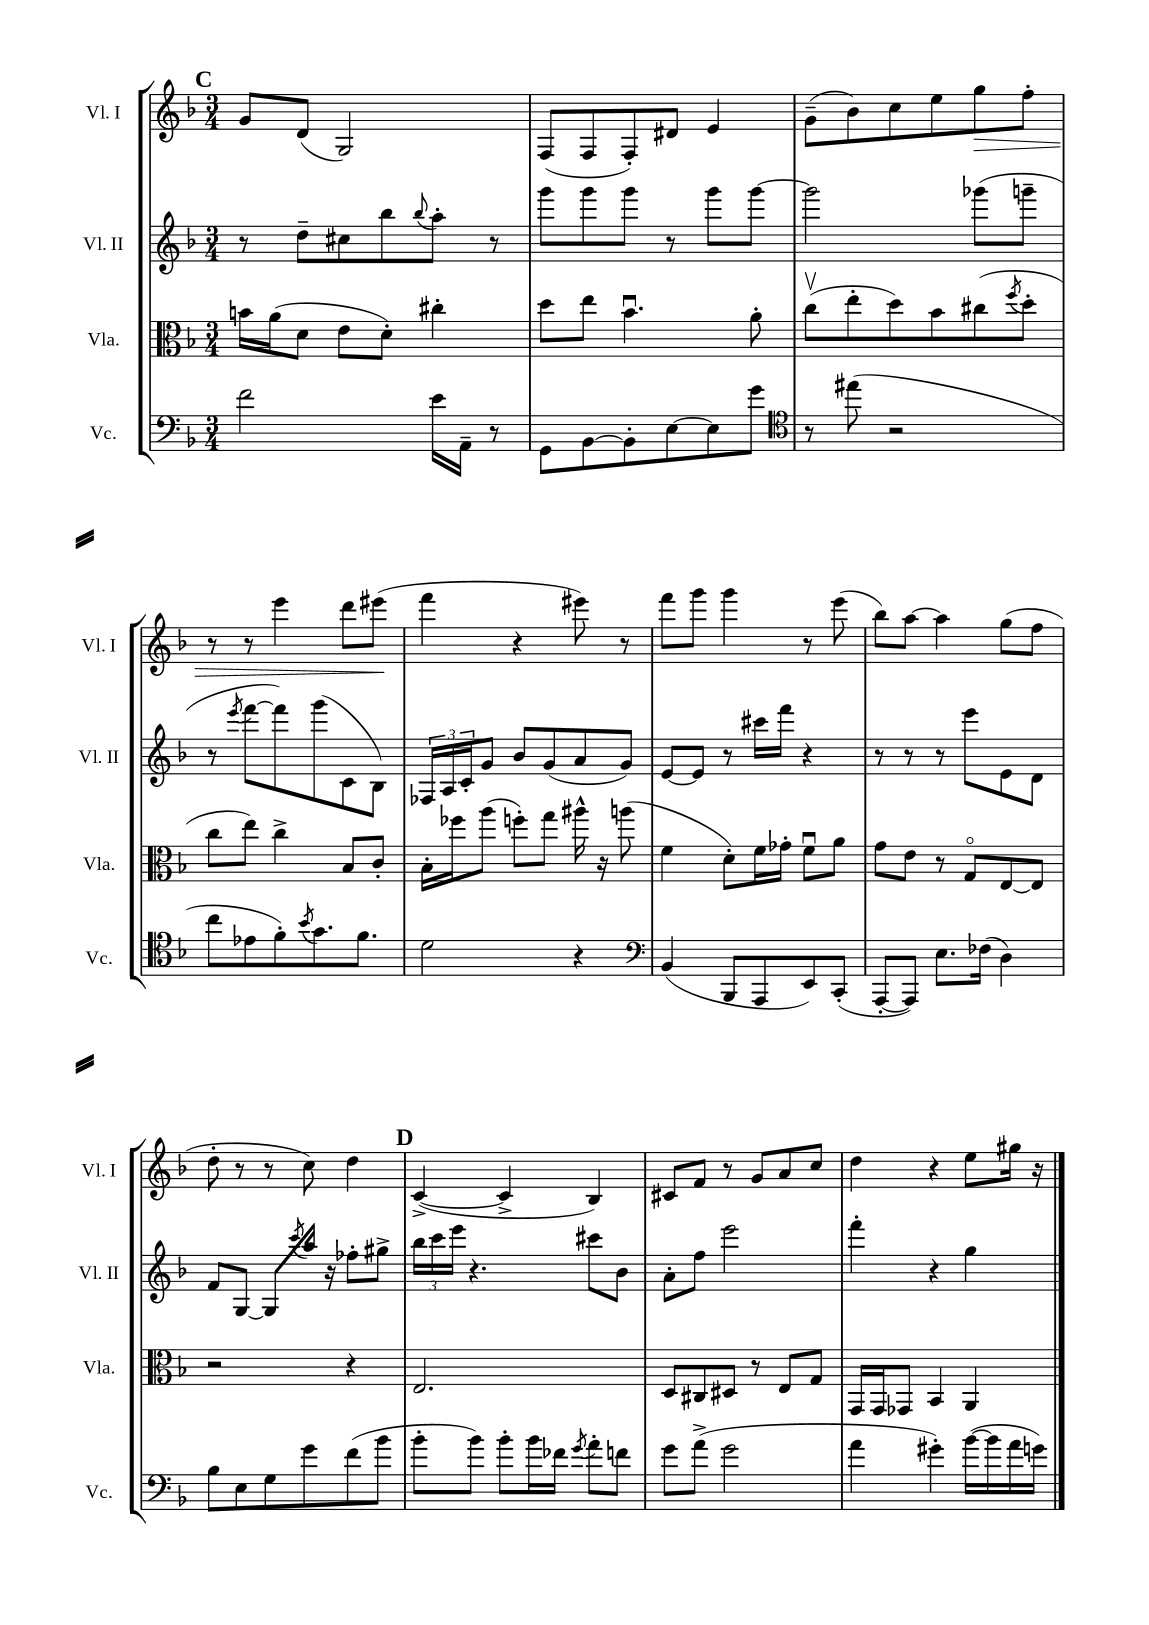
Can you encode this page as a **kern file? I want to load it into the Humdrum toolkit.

**kern	**kern	**kern	**kern
*staff4	*staff3	*staff2	*staff1
*clefF4	*clefC3	*clefG2	*clefG2
*k[b-]	*k[b-]	*k[b-]	*k[b-]
*M3/4	*M3/4	*M3/4	*M3/4
2f	16b	8r	8g
.	(16a	.	.
.	8d	8dd~	(8d
.	8e	8cc#	2G)
.	8d')	8bb-	.
.	.	8qqbb-	.
16e	4cc#'	8aa'	.
16AA~	.	.	.
8r	.	8r	.
=	=	=	=
8GG	8dd	8ggg	(8F
[8BB-	8ee	8ggg	8F
8BB-']	4.b-u	8ggg	8F')
[8E	.	8r	8d#
8E]	.	8ggg	4e
8g	8a'	[8ggg	.
=	=	=	=
*clefC4	*	*	*
8r	(8ccv	2ggg]	(8g~
(8ee#	8ee'	.	8b-)
2r	8dd)	.	8cc
.	8b-	.	8ee
.	(8cc#	(8ggg-	8gg
.	8qff	.	.
.	8dd'	8ggg~	8ff'
=	=	=	=
8cc	8cc	8r	8r
.	.	8qeee	.
8e-	8ee)	[8fff	8r
8f')	4cc^	8fff])	4eee
8qb-	.	.	.
8.g	.	(8ggg	.
.	8B-	8c	8ddd
8.f	.	.	.
.	8c'	8B-)	(8eee#
=	=	=	=
2d	16B-'	24F-	4fff
.	.	24A	.
.	16ff-	.	.
.	.	24c'	.
.	(8aa	8g	.
.	8ff')	8b-	4r
.	8gg	(8g	.
4r	16aa#^^	8a	8eee#)
.	16r	.	.
.	(8aa	8g)	8r
=	=	=	=
*clefF4	*	*	*
(4BB-	4f	[8e	8fff
.	.	8e]	8ggg
8BBB-	8d')	8r	4ggg
8AAA	16f	16ccc#	.
.	16g-'	16fff	.
8EE)	8fu	4r	8r
(8CC'	8a	.	(8eee
=	=	=	=
[8AAA'	8g	8r	8bb-)
8AAA])	8e	8r	[8aa
8.E	8r	8r	4aa]
.	8Go	8eee	.
(16F-	.	.	.
4D)	[8E	8e	(8gg
.	8E]	8d	8ff
=	=	=	=
8B-	2r	8f	8dd'
8E	.	[8G	8r
8G	.	8G]	8r
.	.	8qccc	.
8g	.	16aa	8cc)
.	.	16r	.
(8f	4r	8ff-'	4dd
8b-	.	8gg#^	.
=	=	=	=
8b-'	2.E	24bb-	([4c^
.	.	24ccc	.
.	.	24eee	.
8b-)	.	4.r	.
8b-'	.	.	4c^]
16b-	.	.	.
16f-	.	.	.
8qg	.	.	.
8a'	.	8ccc#	4B-)
8f	.	8b-	.
=	=	=	=
8g	8D	8a'	8c#
(8a^	8C#	8ff	8f
2g	8D#	2eee	8r
.	8r	.	8g
.	8E	.	8a
.	8G	.	8cc
=	=	=	=
4a	16GG	4fff'	4dd
.	16GG	.	.
.	8GG-	.	.
4g#')	4BB-	4r	4r
([16b-	4AA	4gg	8ee
16b-]	.	.	.
16a	.	.	16gg#
16g)	.	.	16r
==	==	==	==
*-	*-	*-	*-
